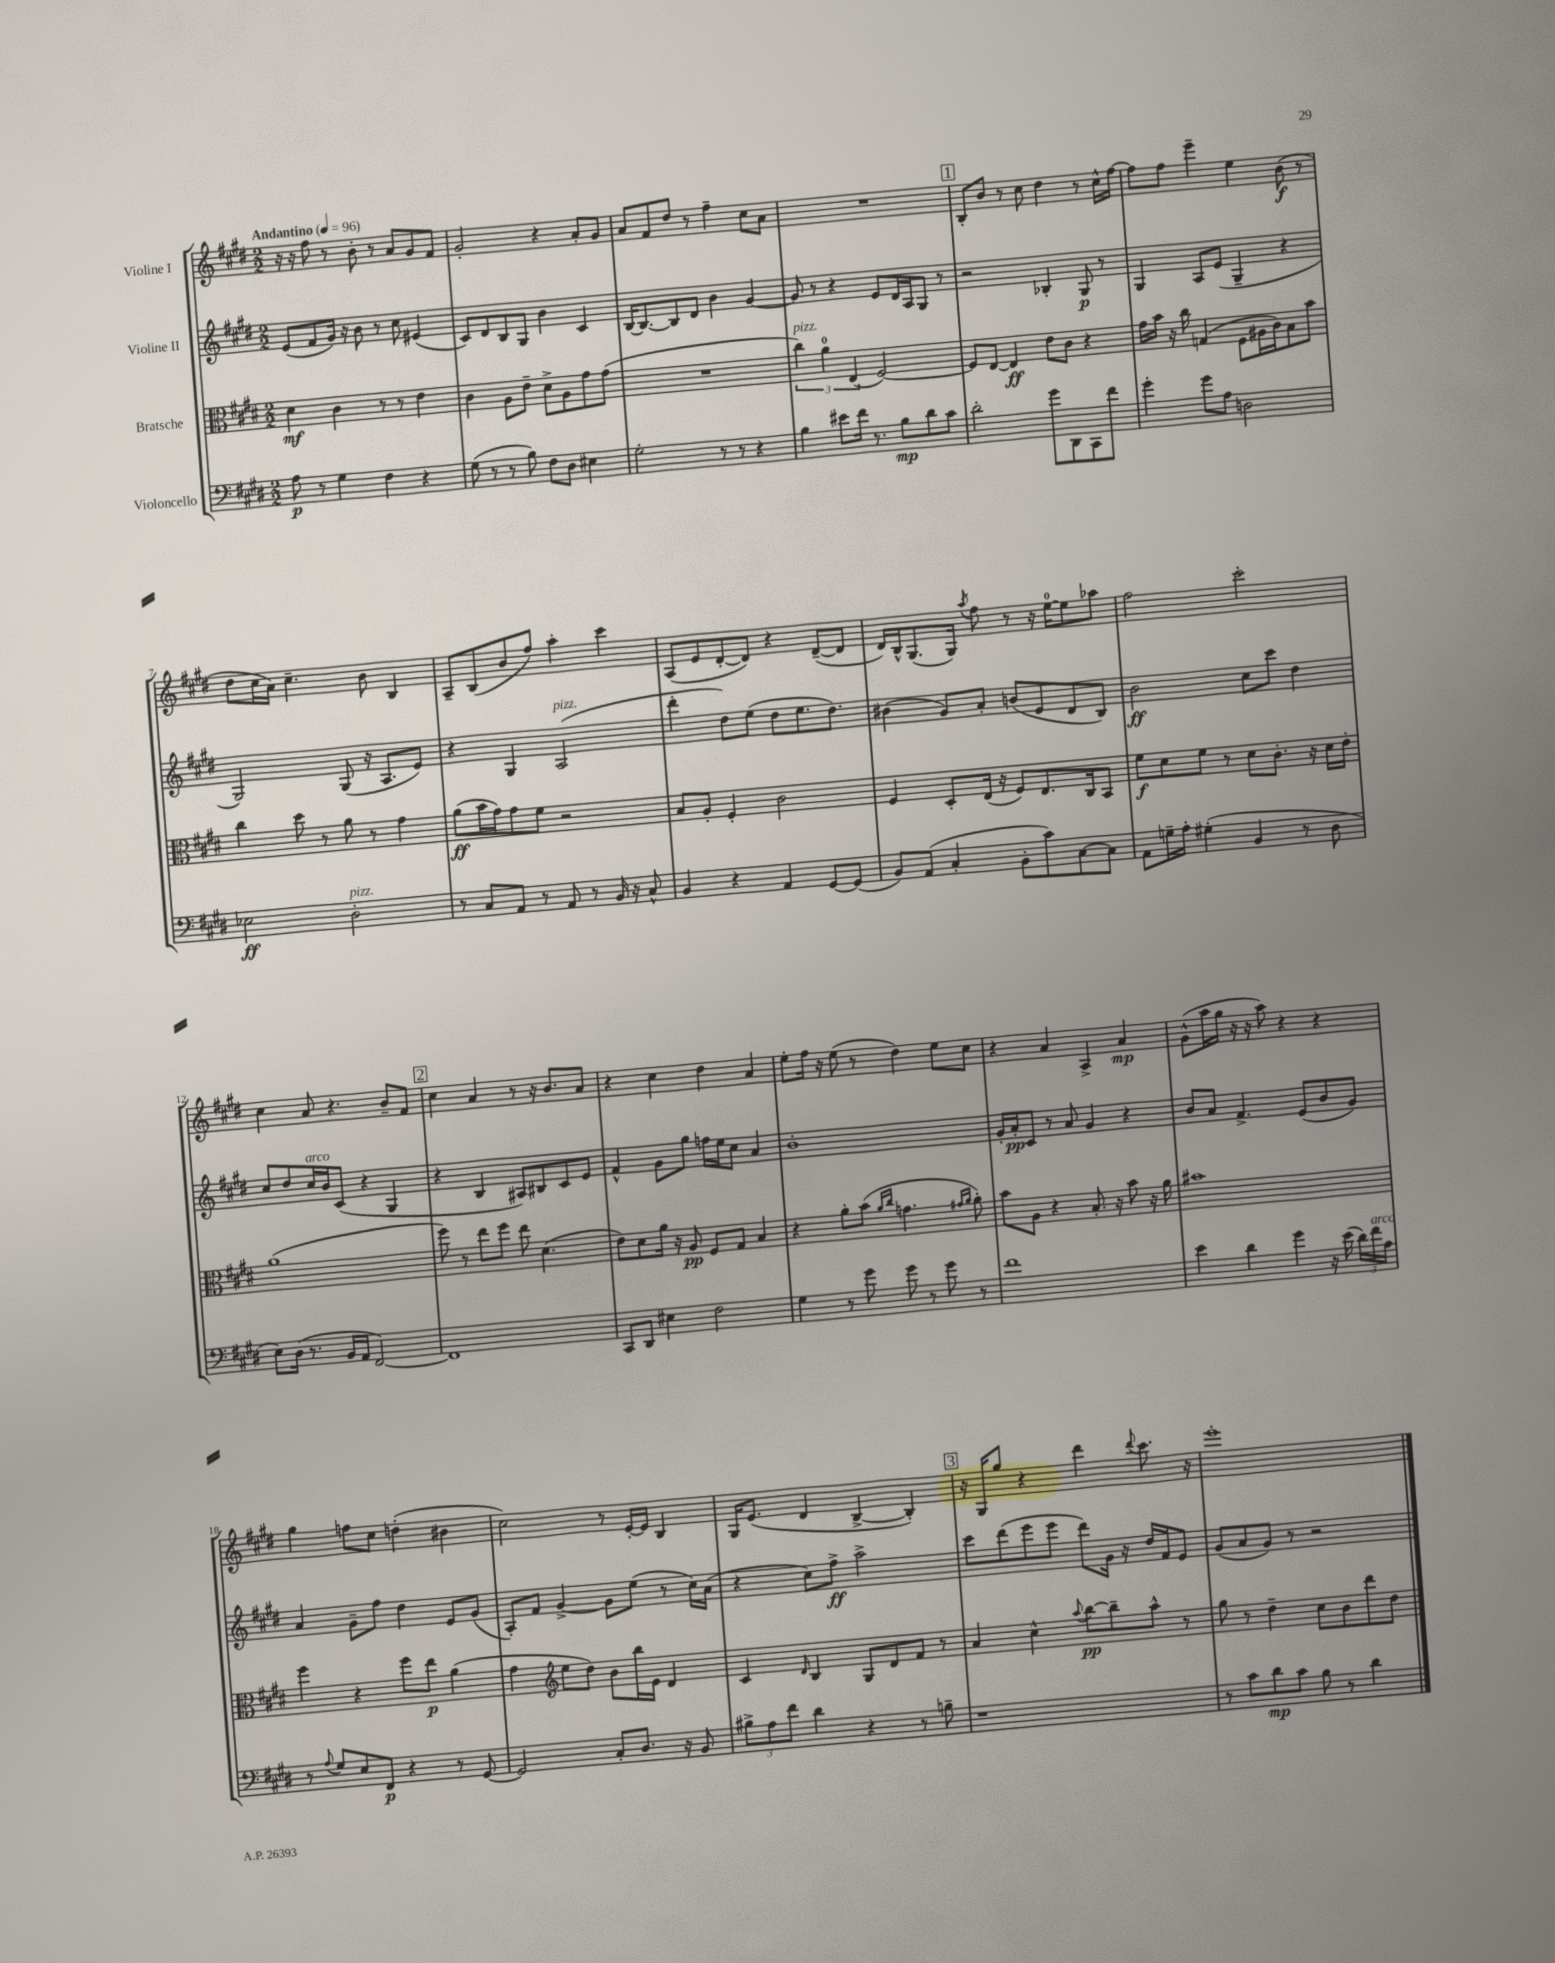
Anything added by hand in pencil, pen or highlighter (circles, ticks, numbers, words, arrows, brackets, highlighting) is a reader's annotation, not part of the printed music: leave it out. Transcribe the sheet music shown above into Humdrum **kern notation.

**kern	**kern	**kern	**kern
*staff4	*staff3	*staff2	*staff1
*clefF4	*clefC3	*clefG2	*clefG2
*k[f#c#g#d#]	*k[f#c#g#d#]	*k[f#c#g#d#]	*k[f#c#g#d#]
*M2/2	*M2/2	*M2/2	*M2/2
*MM96	*MM96	*MM96	*MM96
8A	4d#	(8e	16r
.	.	.	16r
8r	.	8f#	8ff#
4G#	4c#	16g#)	8r
.	.	16r	.
.	.	8b	8b'
4F#	8r	8r	8r
.	8r	8cc#	8a
4r	4e	(4e#	8g#
.	.	.	8f#
=	=	=	=
(8G#	4c#	8c#)	2g#'
8r	.	8d#	.
8r	8A	8B	.
8B)	8e~	8G#	.
8F#	8d#^	4b	4r
8D#	8A	.	.
4E#	8g#	4c#	8a'
.	(8g#	.	8g#
=	=	=	=
2G#'	1r	[16B	8a
.	.	8.B_	.
.	.	.	8f#
.	.	8B]	8dd#
.	.	8d#	8r
8r	.	4b	4ff#~
8r	.	.	.
4r	.	[4g#	8cc#
.	.	.	8a
=	=	=	=
4B	6cc#)	8g#]	1r
.	.	8r	.
.	6a	.	.
8e#	.	4r	.
.	(6E	.	.
16f#	.	.	.
8.r	.	.	.
.	[2F#)	8e	.
8B	.	16d#	.
.	.	16A	.
8d#	.	8G#	.
8c#	.	8r	.
=	=	=	=
2d#'	8F#]	2r	8B'
.	[8E	.	8b
.	4E]	.	8r
.	.	.	8cc#
8g#	8e	4B-'	4dd#
8DD#	8c#	.	.
8CC#	4r	8G#	8r
8f#	.	8r	16cc#^^
.	.	.	[16ff#
=	=	=	=
4g#'	16g#	4G#	8ff#]
.	16b	.	.
.	16r	.	8ff#
.	16cc#	.	.
8g#	(4G	8A	4eee~
8A	.	(8e	.
2D	8F#	4G#~	4ee
.	16A#	.	.
.	16c#)	.	.
.	8B	4r	(8b
.	8b	.	8r
=	=	=	=
2E-	4cc#	2G#)	8dd#
.	.	.	16cc#
.	.	.	16a)
.	8dd#	.	4.cc#~
.	8r	.	.
2D#'	8a	(8G#	.
.	8r	16r	8b
.	.	8.A	.
.	4g#	.	4B
.	.	8e)	.
=	=	=	=
8r	(8a	4r	8A~
8C#	16b	.	(8B
.	16g#)	.	.
8AA	8g#	4G#	8b
8r	8f#	.	8ff#)
8AA	2r	(2A	4aa'
8r	.	.	.
16BB	.	.	4ccc#
16r	.	.	.
8C#^^	.	.	.
=	=	=	=
4BB	8B	4ddd#'	(8A
.	8A'	.	8e
4r	4F#'	8dd#)	[8d#'
.	.	(8ee	8d#])
4AA	2c#	8dd#	4r
.	.	8.ee	.
[8GG#	.	.	([8d#~
.	.	8.dd#)	.
(8GG#]	.	.	8d#]
=	=	=	=
8BB)	4F#	(4b#	16d#)
.	.	.	16B^^
(8AA	.	.	(8.G#
4C#'	8D#'	8g#)	.
.	.	.	16G#)
.	.	.	8qaa
.	(16E	8a'	8ff#
.	16r	.	.
8BB'	8F#)	(8b	8r
8c#)	8.E	8e	16r
.	.	.	[16ee
[8C#	.	8d#	8ee]
.	16C#	.	.
8C#]	8BB	8B)	8aa-
=	=	=	=
8AA	8f#	2b	2ff#
16G~	8d#	.	.
16A'	.	.	.
(4G#'	8f#	.	.
.	8r	.	.
4BB	8d#	8cc#	2ccc#'
.	8.c#'	8ccc#	.
8r	.	4dd#	.
.	16r	.	.
8D#	16d#	.	.
.	16e'	.	.
=	=	=	=
8E)	(1a	8cc#	4cc#
(16D#	.	8dd#	.
8.r	.	.	.
.	.	16cc#	8a
.	.	16b	.
16BB	.	(8c#	4.r
16AA	.	.	.
[2FF#)	.	4r	.
.	.	4G#	8b~
.	.	.	8f#
=	=	=	=
1FF#]	8ff#)	4r	4cc#
.	8r	.	.
.	8ee	4B	4a
.	8ff#	.	.
.	8ee	8A#)	8r
.	(4.d#	8B#	16r
.	.	.	8.b
.	.	8c#	.
.	.	8e	8a
=	=	=	=
8CC#	8e)	4f#^^	4r
8DD#	8d#	.	.
4E#	16a	8g#	4cc#
.	16r	.	.
.	8A	8gg#	.
2F#	8F#	16ff	4dd#
.	.	16ee	.
.	8G#	8cc#	.
.	4B	4a	4a
=	=	=	=
4G#	4r	1b'	8ee'
.	.	.	16ff#
.	.	.	16r
8r	8a'	.	(8ee
8g#	(8b	.	8r
.	16qqa	.	.
.	16qqcc#	.	.
8g#	4.g	.	4dd#)
8r	.	.	.
8g#	.	.	8ee
.	16qqg#	.	.
.	16qqa	.	.
8r	8a')	.	8cc#
=	=	=	=
1f#	8b	16g#'	4r
.	.	16a'	.
.	8A	8c#	.
.	4r	8r	4a
.	.	8a	.
.	8.B'	4g#	4A^
.	16r	.	.
.	8b	4r	4a
.	16r	.	.
.	16a	.	.
=	=	=	=
4e	1b#	8b	(8g#^^
.	.	8a	16aa
.	.	.	16gg#
4d#	.	4.f#^	16r
.	.	.	16r
.	.	.	8aa)
4g#	.	.	4r
.	.	(8e	.
16r	.	8b	4r
(16e	.	.	.
24d#)	.	8g#)	.
24f#	.	.	.
24A	.	.	.
=	=	=	=
8r	4ff#	4a	4gg#
8qqA	.	.	.
8G#	.	.	.
8E	4r	8g#~	8ff
8FF#	.	8ff#	8cc#
4r	8ff#	4dd#	(4dd'
.	8ee	.	.
8r	(4a	8e	4b#
[8GG#	.	(8g#	.
=	=	=	=
2GG#]	4g#	8A')	2cc#)
.	.	8f#	.
*	*clefG2	*	*
.	8ee	[4g#^	.
.	8dd#)	.	.
8C#'	8b	8g#]	8r
8.D#	16bb	(8ee	[16e'
.	16e	.	16e]
.	4d#	8r	4B
16r	.	.	.
8BB	.	16cc#)	.
.	.	(16a	.
=	=	=	=
12B#^	4c#	4r	16G#
.	.	.	(8.e
12A	.	.	.
12f#	.	.	.
.	16qqd#	.	.
4d#	4B	8cc#)	4d#
.	.	8ff#^	.
4r	8G#	2aa^	[4B^
.	8d#	.	.
8r	8f#	.	4B'])
8B~	8r	.	.
=	=	=	=
1r	4a	8ccc#	16r
.	.	.	16G#
.	.	(8ddd#	8gg#
.	4cc#^^	8eee	4r
.	.	8eee	.
.	8qqaa	.	.
.	[8bb	8ddd#)	4ddd#
.	8bb~]	16g#	.
.	.	16r	.
.	.	.	8qqddd#
.	8aa^^	16dd#	8.ccc#
.	.	16f#	.
.	8r	8e	.
.	.	.	16r
=	=	=	=
8r	8gg#	(8g#	1eee'
8c#	8r	8a	.
8d#	4dd#~	8g#)	.
8c#	.	8r	.
8B	8cc#	2r	.
8r	8b	.	.
4d#	8ddd#	.	.
.	8dd#	.	.
==	==	==	==
*-	*-	*-	*-
